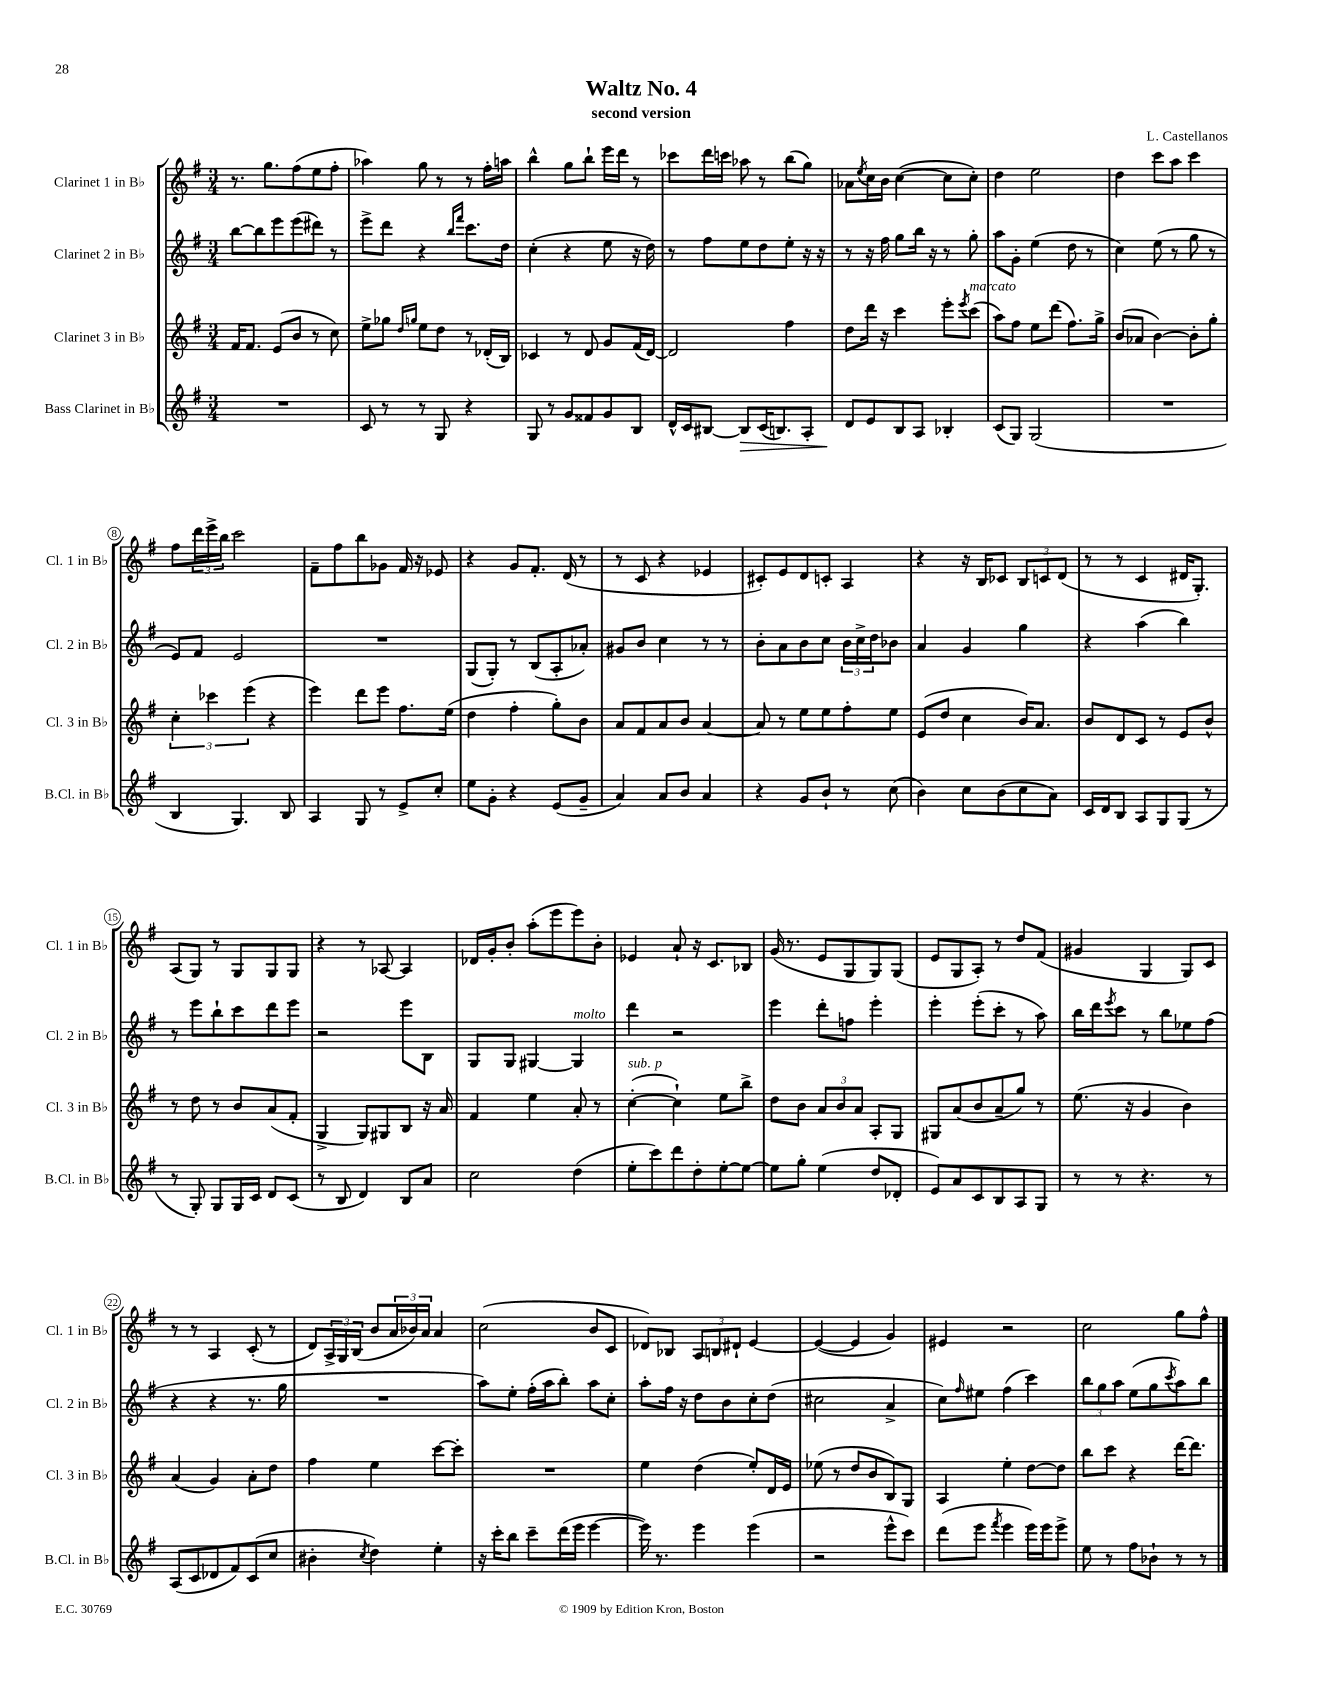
\header { title = "Waltz No. 4" composer = "L. Castellanos" subtitle = "second version" }
<<
\new StaffGroup <<
\new Staff = "s0" \with { instrumentName = "Clarinet 1 in Bb" shortInstrumentName = "Cl. 1 in Bb" } {
    \clef treble \key g \major \numericTimeSignature \time 3/4
    r8. g''8. fis''8( e''8 fis''8-. |
    aes''4) g''8 r8 r8 fis''16-. a''16 |
    b''4-^ g''8 b''8-! e'''16 d'''16 r8 |
    ces'''8 d'''16 c'''16 aes''8 r8 b''8( g''8) |
    aes'8 \acciaccatura { e''8 } c''16 b'16 c''4~( c''8 c''8-.) |
    d''4 e''2 |
    d''4 c'''8 a''8 c'''4 |
    fis''8 \tuplet 3/2 { d'''16 e'''16-> b''16 } c'''2 |
    fis'8-- fis''8 b''8 ges'8 fis'16 r16 ees'8 |
    r4 g'8 fis'8.-. d'16( r8 |
    r8 c'8 r4 ees'4 |
    cis'8-.) e'8 d'8 c'8-. a4 |
    r4 r16 b16 ces'8 \tuplet 3/2 { b8 c'8 d'8( } |
    r8 r8 c'4 dis'16 g8.-.) |
    a8( g8) r8 g8 g8 g8 |
    r4 r8 aes8~ aes4 |
    des'16 g'16-. b'8-. a''8-.( e'''8 e'''8) b'8-. |
    ees'4 a'8-! r16 c'8. bes8 |
    g'16( r8. e'8 g8 g8) g8( |
    e'8 g8 a8-.) r8 d''8 fis'8( |
    gis'4 g4 g8) c'8 |
    r8 r8 a4 c'8-.( r8 |
    d'8) \tuplet 3/2 { a16-> g16 b16( } b'8 \tuplet 3/2 { a'16 bes'16) a'16 } a'4 |
    c''2( b'8 c'8 |
    des'8) bes8 \tuplet 3/2 { a8 b8 dis'8-! } e'4~ |
    e'4~( e'4 g'4) |
    eis'4 r2 |
    c''2 g''8 fis''8-^ \bar "|." |
}
\new Staff = "s1" \with { instrumentName = "Clarinet 2 in Bb" shortInstrumentName = "Cl. 2 in Bb" } {
    \clef treble \key g \major \numericTimeSignature \time 3/4
    b''8~ b''8 e'''8 e'''8( dis'''8) r8 |
    e'''8-> d'''8 r4 \grace { b''16 fis'''16 } c'''8. d''16 |
    c''4-.( r4 e''8 r16 d''16) |
    r8 fis''8 e''8 d''8 e''8-. r16 r16 |
    r8 r16 fis''16 g''8 b''16 r16 r8 g''8-. |
    a''8 g'8-. e''4( d''8 r8 |
    c''4) e''8( r8 g''8 r8 |
    e'8) fis'8 e'2 |
    R2. |
    g8( g8-.) r8 b8( a8-. aes'8-.) |
    gis'8 b'8 c''4 r8 r8 |
    b'8-. a'8 b'8 c''8 \tuplet 3/2 { b'16 c''16-> d''16 } bes'8 |
    a'4 g'4 g''4 |
    r4 a''4( b''4) |
    r8 e'''8 b''8-! c'''8 d'''8 e'''8 |
    r2 e'''8 b8 |
    g8 g8 gis4~ gis4^\markup { \italic "molto" } |
    d'''4 r2 |
    e'''4 d'''8-. f''8 e'''4-. |
    e'''4-. e'''8-.( c'''8-. r8 a''8) |
    b''16 d'''16 \acciaccatura { e'''8 } c'''8 r8 b''8 ees''8 fis''8( |
    r4 r4 r8. g''16 |
    R2. |
    a''8) e''8-. fis''16-.( a''16 b''8-.) a''8 c''8-. |
    a''8-. fis''16 r16 d''8 b'8 c''8-. d''8( |
    cis''2 a'4-> |
    c''8) \grace { fis''16 } eis''8 fis''4( c'''4) |
    \tuplet 3/2 { b''8 g''8 a''8 } e''8( g''8 \acciaccatura { c'''8 } a''8) b''8 \bar "|." |
}
\new Staff = "s2" \with { instrumentName = "Clarinet 3 in Bb" shortInstrumentName = "Cl. 3 in Bb" } {
    \clef treble \key g \major \numericTimeSignature \time 3/4
    fis'16 fis'8. e'8( b'8 r8 c''8) |
    e''8-> ges''8 \grace { d''16 g''16 } e''8 d''8 r8 des'16-.( b16) |
    ces'4 r8 d'8 g'8 fis'16( d'16~) |
    d'2 fis''4 |
    d''8 d'''16 r16 c'''4 e'''8-. \acciaccatura { e'''8 } c'''8^\markup { \italic "marcato" }( |
    a''8) fis''8 e''8 d'''8( fis''8.) g''16-> |
    b'8( aes'8 b'4~) b'8-. g''8-. |
    \tuplet 3/2 { c''4-. ces'''4 e'''4( } r4 |
    e'''4) d'''8 e'''8 fis''8. e''16( |
    d''4 fis''4-. g''8-.) b'8 |
    a'8 fis'8 a'8 b'8 a'4~ |
    a'8 r8 e''8 e''8 fis''8-. e''8 |
    e'8( d''8 c''4 b'16) a'8. |
    b'8 d'8 c'8 r8 e'8 b'8-^ |
    r8 d''8 r8 b'8 a'8( fis'8-. |
    g4-> g8) gis8 b8 r16 a'16 |
    fis'4 e''4 a'8-. r8 |
    c''4~-.^\markup { \italic "sub. p" }( c''4-!) e''8 b''8-> |
    d''8 b'8 \tuplet 3/2 { a'8 b'8 a'8 } a8-. g8 |
    gis8 a'8( b'8 a'8-- g''8) r8 |
    e''8.( r16 g'4 b'4) |
    a'4( g'4) a'8-. d''8 |
    fis''4 e''4 c'''8~ c'''8-. |
    R2. |
    e''4 d''4( e''8-.) d'16 e'16 |
    ees''8( r8 d''8 b'8 b8) g8 |
    a4 e''4-. d''8~ d''8 |
    b''8 c'''8 r4 d'''16~ d'''8. \bar "|." |
}
\new Staff = "s3" \with { instrumentName = "Bass Clarinet in Bb" shortInstrumentName = "B.Cl. in Bb" } {
    \clef treble \key g \major \numericTimeSignature \time 3/4
    R2. |
    c'8 r8 r8 g8 r4 |
    g8 r8 g'8 fisis'8 g'8 b8 |
    d'16-^ c'16 bis8~ bis8\> c'16( b8.) a8-. |
    d'8\! e'8 b8 a8 bes4-. |
    c'8( g8) g2( |
    R2. |
    b4 g4.) b8 |
    a4 g8 r8 e'8-> c''8-. |
    e''8 g'8-. r4 e'8( g'8-- |
    a'4) a'8 b'8 a'4 |
    r4 g'8 b'8-! r8 c''8( |
    b'4) c''8 b'8( c''8 a'8) |
    c'16 d'16 b8 a8 g8 g8( r8 |
    r8 g8-.) g8 g16 c'16 d'8 c'8( |
    r8 b8 d'4) b8 a'8 |
    c''2 d''4( |
    e''8-. c'''8) d'''8 d''8-. e''8~-. e''8~ |
    e''8 g''8-. e''4( d''8 des'8-. |
    e'8) a'8 c'8 b8 a8 g8 |
    r8 r8 r4. r8 |
    a8( c'8 des'8 fis'8) c'8( c''8 |
    bis'4-. \acciaccatura { c''8 } d''4) e''4-. |
    r16 c'''16-. b''8 c'''8-- d'''16( e'''16 e'''4~ |
    e'''16) r8. e'''4 e'''4( |
    r2 e'''8-^ c'''8) |
    d'''8( e'''8 \acciaccatura { fis'''8 } e'''4 e'''16) e'''16 e'''8-> |
    e''8 r8 fis''8 bes'8-! r8 r8 \bar "|." |
}
>>
>>
\layout { \context { \Score \override BarNumber.stencil = #(make-stencil-circler 0.1 0.3 ly:text-interface::print) } }
